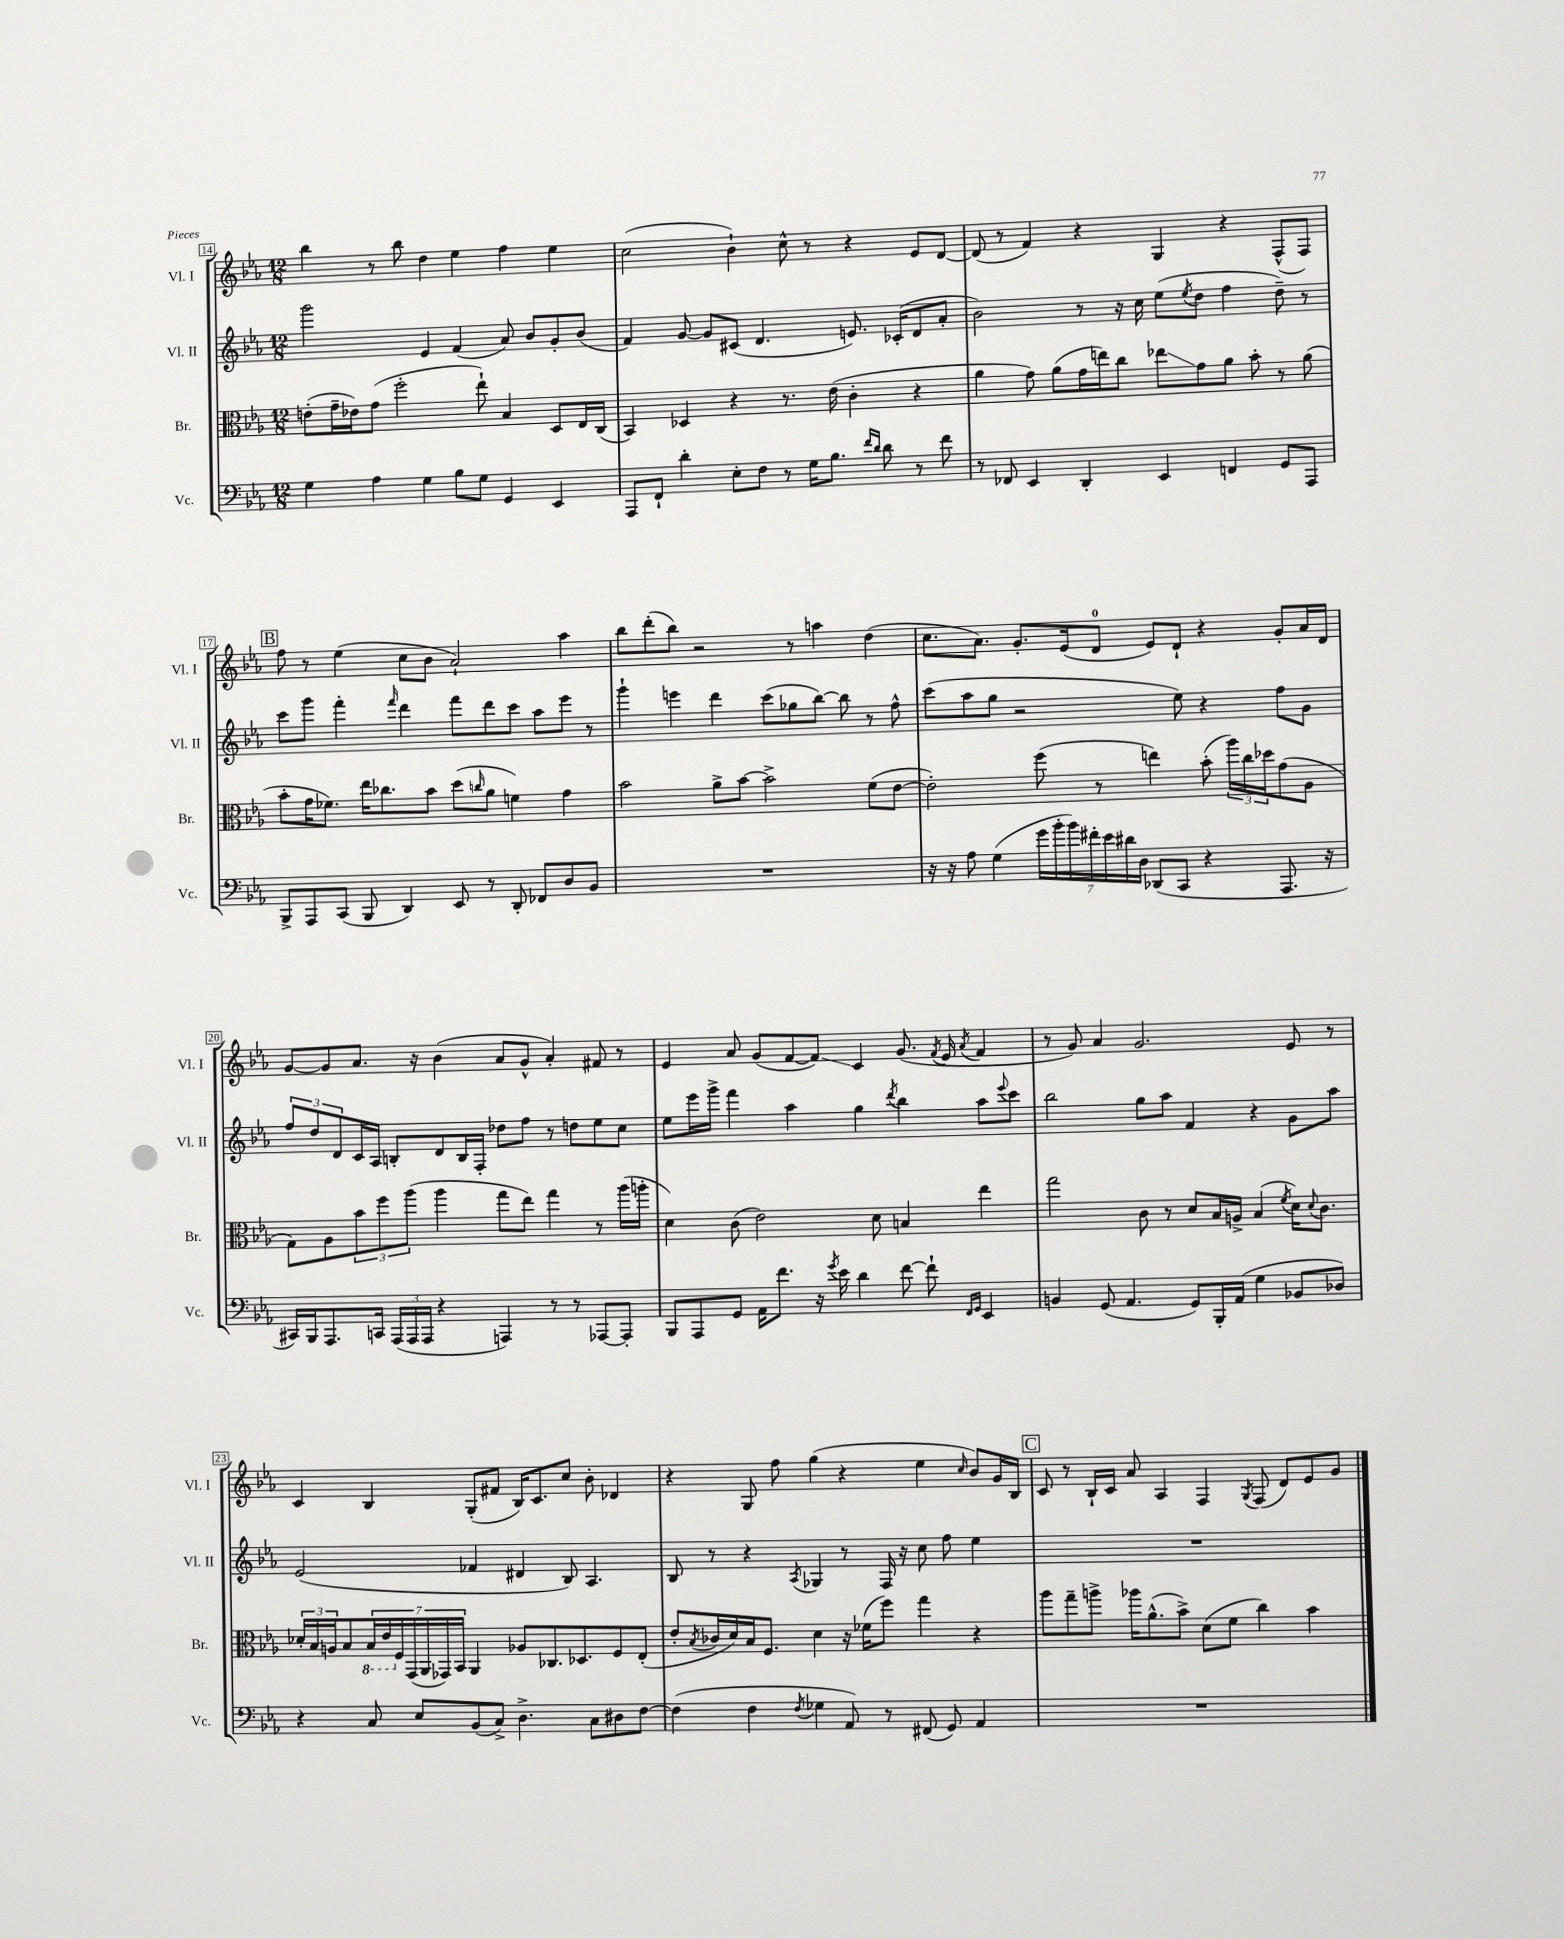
<<
\new StaffGroup <<
\new Staff = "s0" \with { instrumentName = "Vl. I" shortInstrumentName = "Vl. I" } {
    \clef treble \key ees \major \numericTimeSignature \time 12/8
    bes''4 r8 bes''8 d''4 ees''4 f''4 ees''4 |
    c''2( bes'4-!) c''8-^ r8 r4 ees'8 d'8~ |
    d'8( r8 f'4) r4 g4 r4 f8-^( f8) |
    \mark \markup { \box "B" } f''8 r8 ees''4( c''8 bes'8 aes'2-!) aes''4 |
    bes''8 d'''8-.( bes''8) r2 r8 a''4 d''4( |
    c''8. aes'8.) g'8.-. ees'16( d'8-0 ees'8) d'8-! r4 g'8-. aes'16 d'16 |
    g'8~ g'8 aes'8. r16 bes'4( aes'8 g'8-^ aes'4-.) fis'8 r8 |
    ees'4 aes'8 g'8( f'8~ f'8\glissando) c'4 g'8.( \acciaccatura { f'8 } ees'16 \acciaccatura { aes'8 } f'4 |
    r8 g'8) aes'4 g'2. ees'8 r8 |
    c'4 bes4 g8-.( fis'8 bes16) c'8. c''8 bes'8-. des'4 |
    r4 g8 f''8 g''4( r4 ees''4 \grace { c''16 } bes'8) g'16 bes16 |
    \mark \markup { \box "C" } c'8 r8 bes16-! c'16 aes'8 aes4 f4 \acciaccatura { g8 } f8( d'8) ees'8 g'8 \bar "|." |
}
\new Staff = "s1" \with { instrumentName = "Vl. II" shortInstrumentName = "Vl. II" } {
    \clef treble \key ees \major \numericTimeSignature \time 12/8
    g'''2 ees'4 f'4( aes'8) bes'8 g'8-. bes'8( |
    f'4) g'8~ g'8 cis'8( d'4. e'8.) ces'16-.( d'8 aes'8-. |
    bes'2) r8 r16 c''16 ees''8( \acciaccatura { ees''8 } d''8 f''4 d''8--) r8 |
    \mark \markup { \box "B" } c'''8 g'''8 f'''4-. \grace { f'''16 } d'''4 f'''8 d'''8 c'''8 aes''8 ees'''8 r8 |
    g'''4-! e'''4 d'''4 c'''8( ges''8 bes''8~) bes''8 r8 f''8-^ |
    c'''8( aes''8 g''8 r2 ees''8) r4 f''8 g'8 |
    \tuplet 3/2 { f''8 d''8 d'8 } c'16 aes16 b8-. d'8 b16 f16-. des''8 f''8 r8 d''8 ees''8 c''8 |
    ees''8 ees'''16 g'''16-> f'''4 aes''4 g''4 \acciaccatura { d'''8 } bes''4 aes''8 \appoggiatura { ees'''8 } c'''8 |
    bes''2 g''8 aes''8 f'4 r4 g'8 aes''8 |
    ees'2( fes'4 dis'4 bes8) aes4. |
    bes8 r8 r4 \acciaccatura { aes8 } ges4 r8 f16 r16 c''8 f''8 ees''4 |
    \mark \markup { \box "C" } R1. \bar "|." |
}
\new Staff = "s2" \with { instrumentName = "Br." shortInstrumentName = "Br." } {
    \clef alto \key ees \major \numericTimeSignature \time 12/8
    e'8-.( g'16-- ees'16) g'8( f''2-. ees''8-!) bes4 d8 ees16 c16( |
    bes,4) des4 r4 r8. ees'16( c'4-. r4 |
    aes'4 g'8) aes'8( g'16 e''16) c''8 ees''8\glissando g'8 aes'8 bes'8-. r8 aes'8( |
    \mark \markup { \box "B" } bes'8-. g'16 fes'8.) ees''16 ces''8. bes'8 d''8( \grace { c''16 } aes'8 f'4) g'4 |
    bes'2 aes'8-> bes'8~ bes'2-> f'8( ees'8~ |
    ees'2-.) f''8( r8 e''4) bes'8-.( \tuplet 3/2 { aes''16) c''16 des''16 } g'8( aes8 |
    g8) aes8 \tuplet 3/2 { bes'8 f''8 aes''8( } aes''4 g''8 ees''8) g''4 r8 aes''16( a''16-. |
    d'4) c'8( ees'2) d'8 b4 ees''4 |
    g''2 c'8 r8 d'8 bes16 a16-> bes4( \acciaccatura { f'8 } d'16) \appoggiatura { d'8 } c'8. |
    \tuplet 3/2 { des'16-. bes16 a16 } bes8 \tuplet 7/4 { \ottava #-1 bes,16 ees16 \ottava #0 f16 g,16( aes,16 ges,16) bes,16 } aes,4 aes8 ces8. des8. f8 ees8-.( |
    ees'8-. \acciaccatura { bes8 } ces'16 d'16) bes16 f8. d'4 r16 fes'16( f''8) g''4 r4 |
    \mark \markup { \box "C" } aes''8 g''8-- a''8-> aes''16 aes'8.-^( bes'8->) d'8( f'8 c''4) bes'4 \bar "|." |
}
\new Staff = "s3" \with { instrumentName = "Vc." shortInstrumentName = "Vc." } {
    \clef bass \key ees \major \numericTimeSignature \time 12/8
    g4 aes4 g4 bes8 g8 g,4 ees,4 |
    aes,,8 f,8-! d'4-. ees8-. f8 r8 g16 bes8. \grace { f'16 d'16 } d'8 r8 f'8 |
    r8 fes,8 ees,4 d,4-. ees,4 f,4 g,8 aes,,8 |
    \mark \markup { \box "B" } bes,,8-> aes,,8 c,8( bes,,8 d,4) ees,8 r8 d,8-. fes,8 d8 bes,8 |
    R1. |
    r16 r16 aes8 g4( \tuplet 7/4 { g'16 bes'16-. bes'16) fis'16-. ees'16 dis'16 d16 } des,8( c,8 r4 aes,,8. r16 |
    cis,16) bes,,16 aes,,8. c,16 \tuplet 3/2 { aes,,16( aes,,16 aes,,16 } r4 a,,4) r8 r8 aes,,8~ aes,,8-. |
    bes,,8 aes,,8 g,8 aes,16 f'8. r16 \acciaccatura { g'8 } ees'16 d'4 f'8~ f'8-! \grace { f,16 g,16 } ees,4 |
    b,4 g,8( aes,4. g,8) bes,,16-. aes,16( g4 bes,8 des8) |
    r4 c8 ees8 bes,8( c8->) d4.-> c8 dis8 f8~ |
    f4( f4 \acciaccatura { f8 } ges4 aes,8) r8 fis,8( g,8) aes,4 |
    \mark \markup { \box "C" } R1. \bar "|." |
}
>>
>>
\layout { \context { \Score currentBarNumber = #14 \override BarNumber.stencil = #(make-stencil-boxer 0.1 0.3 ly:text-interface::print) } }
